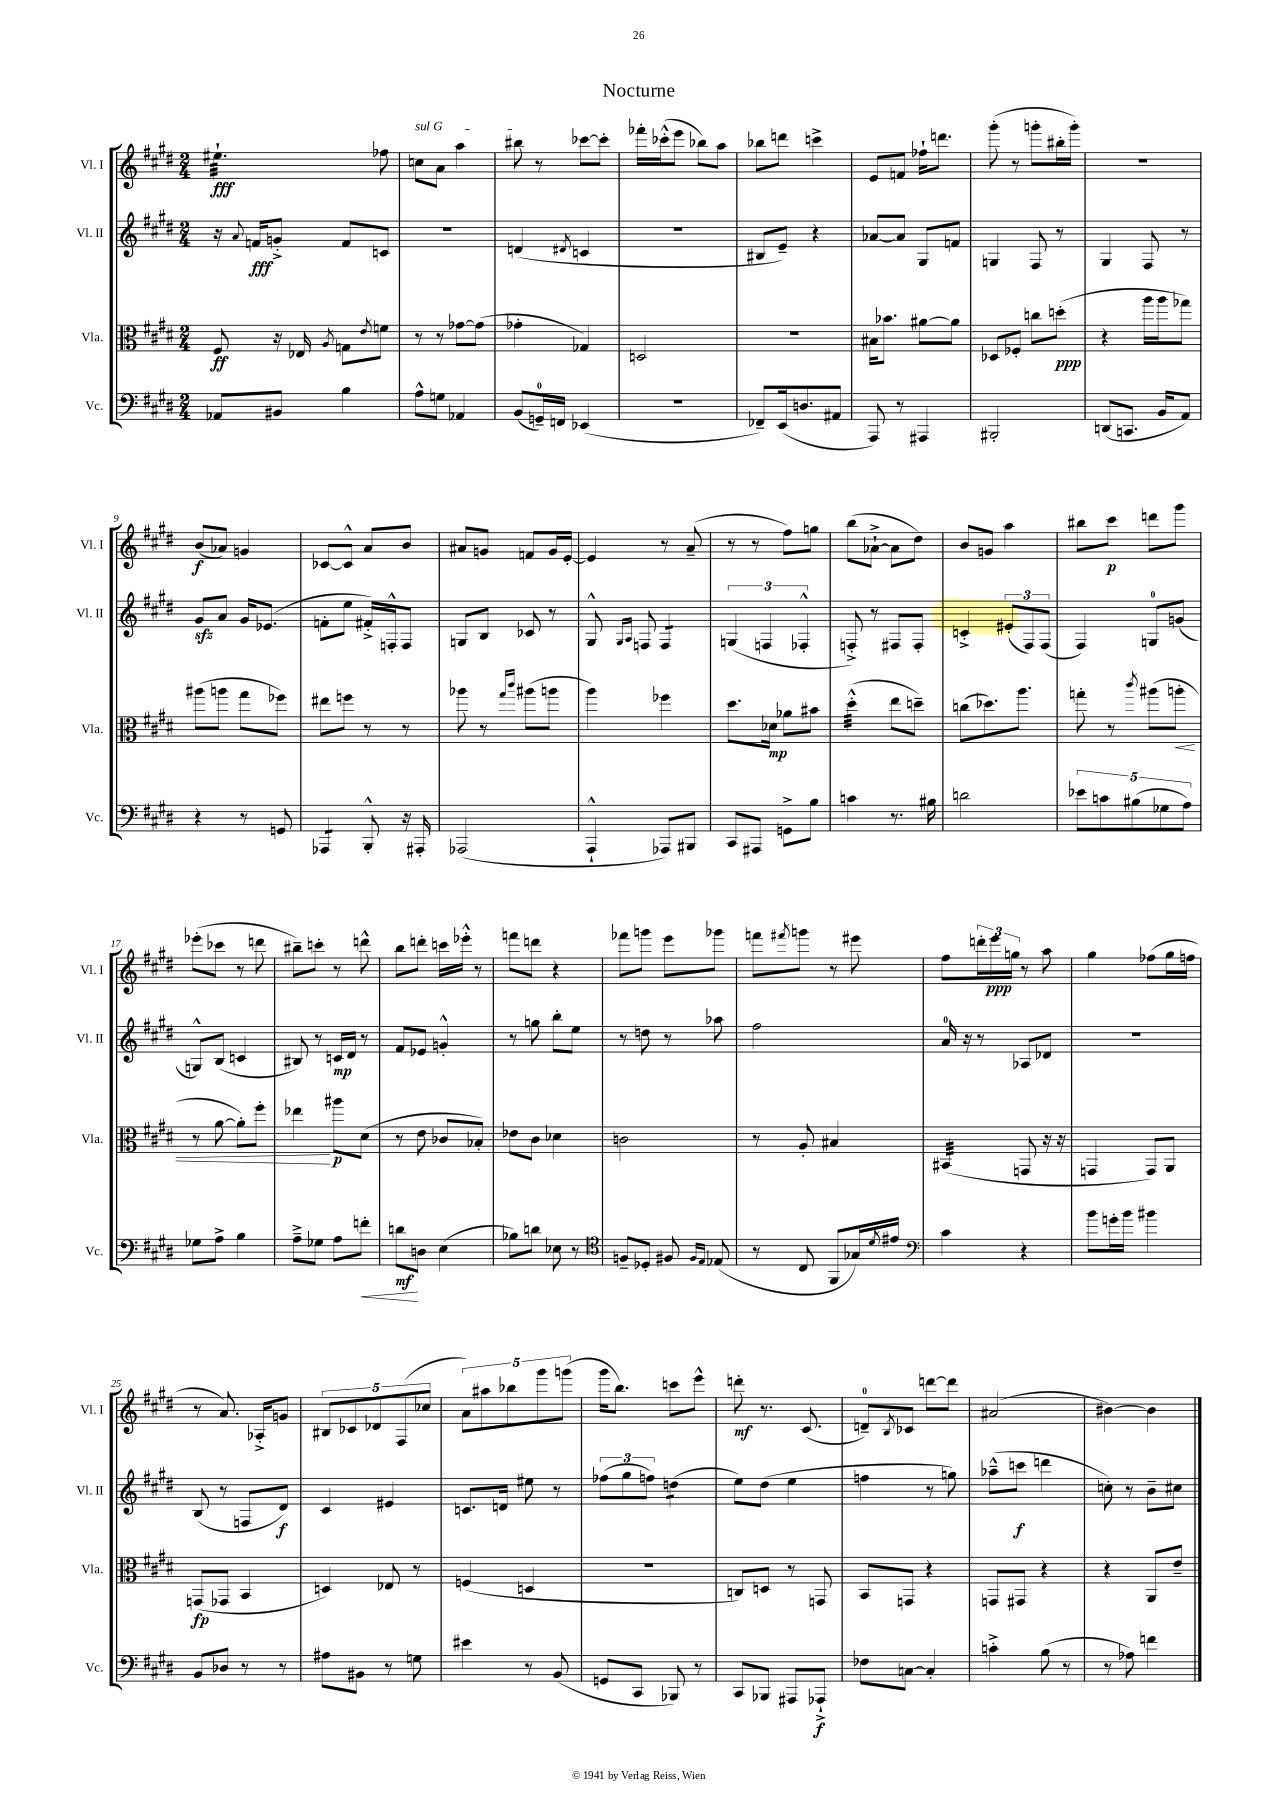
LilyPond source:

\header { title = "Nocturne" }
<<
\new StaffGroup <<
\new Staff = "s0" \with { instrumentName = "Vl. I" shortInstrumentName = "Vl. I" } {
    \clef treble \key e \major \numericTimeSignature \time 2/4
    eis''4.:32-!\fff fes''8 |
    \once \override TextSpanner.bound-details.left.text = \markup { \italic "sul G" } c''8\startTextSpan a'8 a''4 |
    bis''8\stopTextSpan r8 ces'''8~ ces'''8-. |
    fes'''16-. ces'''16-.-^( e'''8 bes''8) a''8 |
    bes''8 d'''8 c'''4-> |
    e'8 f'8 fes''16-! d'''8. |
    gis'''8-.( r8 g'''8-. bis''16-. g'''16-.) |
    r2 |
    b'8\f( aes'8) g'4 |
    ces'8~ ces'8-^ a'8 b'8 |
    ais'8 g'8 f'8 g'16 e'16~-. |
    e'4 r8 a'8--( |
    r8 r8 fis''8) g''8 |
    b''8( aes'8~-!-> aes'8 dis''8) |
    b'8 g'8 a''4 |
    bis''8 cis'''8\p d'''8 gis'''8 |
    ees'''8-.( ces'''8 r8 d'''8 |
    bis''8--) c'''8-. r8 d'''8-^ |
    b''8 d'''8-. c'''16 ees'''16-.-^ r8 |
    f'''8 d'''8 r4 |
    fes'''8 g'''8 e'''8 ges'''8 |
    f'''8 \acciaccatura { fis'''8 } g'''8 r8 eis'''8 |
    fis''8 \tuplet 3/2 { d'''16-. e'''16\ppp g''16 } r8 a''8 |
    gis''4 fes''8( gis''16 f''16 |
    r8 a'8.) aes16-.-> g'8 |
    \tuplet 5/4 { bis8 ces'8 des'8 fis8( ces''8 } |
    \tuplet 5/4 { a'8) ais''8 bes''8 gis'''8 g'''8( } |
    gis'''16 b''8.) c'''8 e'''8-^ |
    d'''8-.\mf r8. cis'8.( |
    d'8-0--) \acciaccatura { b8 } ces'8 d'''8~ d'''8 |
    ais'2( |
    bis'4~) bis'4 \bar "|." |
}
\new Staff = "s1" \with { instrumentName = "Vl. II" shortInstrumentName = "Vl. II" } {
    \clef treble \key e \major \numericTimeSignature \time 2/4
    r16 \appoggiatura { a'8 } f'16\fff g'8-.-> f'8 c'8 |
    r2 |
    d'4( \acciaccatura { dis'8 } c'4 |
    R2 |
    bis8 e'8--) r4 |
    aes'8~ aes'8 gis8 f'8 |
    g4 fis8 r8 |
    gis4 fis8 r8 |
    gis'8\sfz a'8 gis'16 ees'8.( |
    f'8-. e''8 fis'16-.->) f16-.-^ f8 |
    g8 b8 ces'8 r8 |
    gis8-^ \grace { gis16 a16 } f8 f4:8 |
    \tuplet 3/2 { g4( f4 fes4-.-^ } |
    f8-.->) r8 fis8 fis8-. |
    c'4-.-> \tuplet 3/2 { eis'8-.( fis8) fis8( } |
    fis4) g8-0 g'8( |
    g8-^) b8( c'4 |
    bis8) r8 c'16\mp dis'16 r8 |
    fis'8 ees'8 g'4-.-^ |
    r8 g''8 b''8-. e''8 |
    r8 d''8 r8 aes''8 |
    fis''2 |
    a'16-0 r16 r8 aes8 des'8 |
    r2 |
    b8( r8 f8 dis'8\f) |
    cis'4 eis'4 |
    c'8. d'16 eis''8 r8 |
    \tuplet 3/2 { fes''8( gis''8 f''8) } d''4:8( |
    e''8) dis''8( e''4 |
    f''4 r8 g''8) |
    aes''8---^( c'''8\f d'''4 |
    c''8-.) r8 b'8-- cis''8 \bar "|." |
}
\new Staff = "s2" \with { instrumentName = "Vla." shortInstrumentName = "Vla." } {
    \clef alto \key e \major \numericTimeSignature \time 2/4
    fis8\ff r16 ees16 \acciaccatura { a8 } g8 \acciaccatura { e'8 } f'8 |
    r8 r8 ges'8~ ges'8( |
    ges'4-. ges4) |
    d2 |
    r2 |
    bis16 bes'8. ais'8~ ais'8 |
    des8 fes8-. c''8 d''8-.\ppp( |
    r4 a''16 a''16 ges''8) |
    ais''8( a''8 gis''8 fes''8) |
    eis''8 f''8 r8 r8 |
    aes''8 r8 \grace { gis''16 cis'''16 } ais''8( a''8 |
    a''4) fes''4 |
    dis''8. des'16\mp aes'8 bis'8 |
    dis''4:32-.-^( e''8 d''8--) |
    c''8( des''8.) a''8. |
    g''8-. r8 \acciaccatura { cis'''8 } ais''8( a''8-.\< |
    r8 a'8~ a'8-.) fis''8-. |
    ees''4\! ais''8\p dis'8( |
    r8 e'8 ces'8 bes8-.) |
    ees'8 cis'8 des'4 |
    c'2 |
    r8 a8-. bis4 |
    bis,4:32( g,8 r16 r16 |
    g,4 g,8) a,8 |
    g,8\fp( ges,8 b,4 |
    d4) ees8 r8 |
    f4( d4 |
    R2 |
    c8) d8 r8 g,8 |
    b,8 g,8 r4 |
    g,8 gis,8 r4 |
    r4 a,8 e'8-- \bar "|." |
}
\new Staff = "s3" \with { instrumentName = "Vc." shortInstrumentName = "Vc." } {
    \clef bass \key e \major \numericTimeSignature \time 2/4
    aes,8 bis,8 b4 |
    a8-^ g8 aes,4 |
    b,8( g,16-0--) f,16 ees,4( |
    R2 |
    fes,8--) e,16( d8. ais,8 |
    a,,8) r8 ais,,4 |
    bis,,2-. |
    d,8( c,8. b,16 a,8) |
    r4 r8 g,8 |
    aes,,4:8 b,,8-.-^ r16 ais,,16-. |
    aes,,2( |
    a,,4-!-^ aes,,8) bis,,8 |
    cis,8 ais,,8 g,8-> b8 |
    c'4 r8. bis16 |
    d'2 |
    \tuplet 5/4 { ees'8 c'8 bis8( ges8 a8) } |
    ges8 a8-> b4 |
    a8---> ges8 a8 f'8-.\< |
    d'8\mf\! d8 e4( |
    bes8) d'8 ees8 r8 |
    \clef tenor f8-- des8-. fis8 \grace { fis16 e16 } ees8( |
    r8 cis8 fis,8 ges16) \acciaccatura { dis'8 } eis'16 |
    \clef bass cis'4 r4 |
    b'8 g'16-. b'16 bis'4 |
    b,8 des8 r8 r8 |
    ais8 bis,8 r8 g8 |
    eis'4 r8 b,8( |
    g,8 cis,8 bes,,8) r8 |
    cis,8 bes,,8 ais,,8 aes,,8-!->\f |
    fes8 c8~ c4-. |
    c'4-.-> b8( r8 |
    r8 aes8) f'4 \bar "|." |
}
>>
>>
